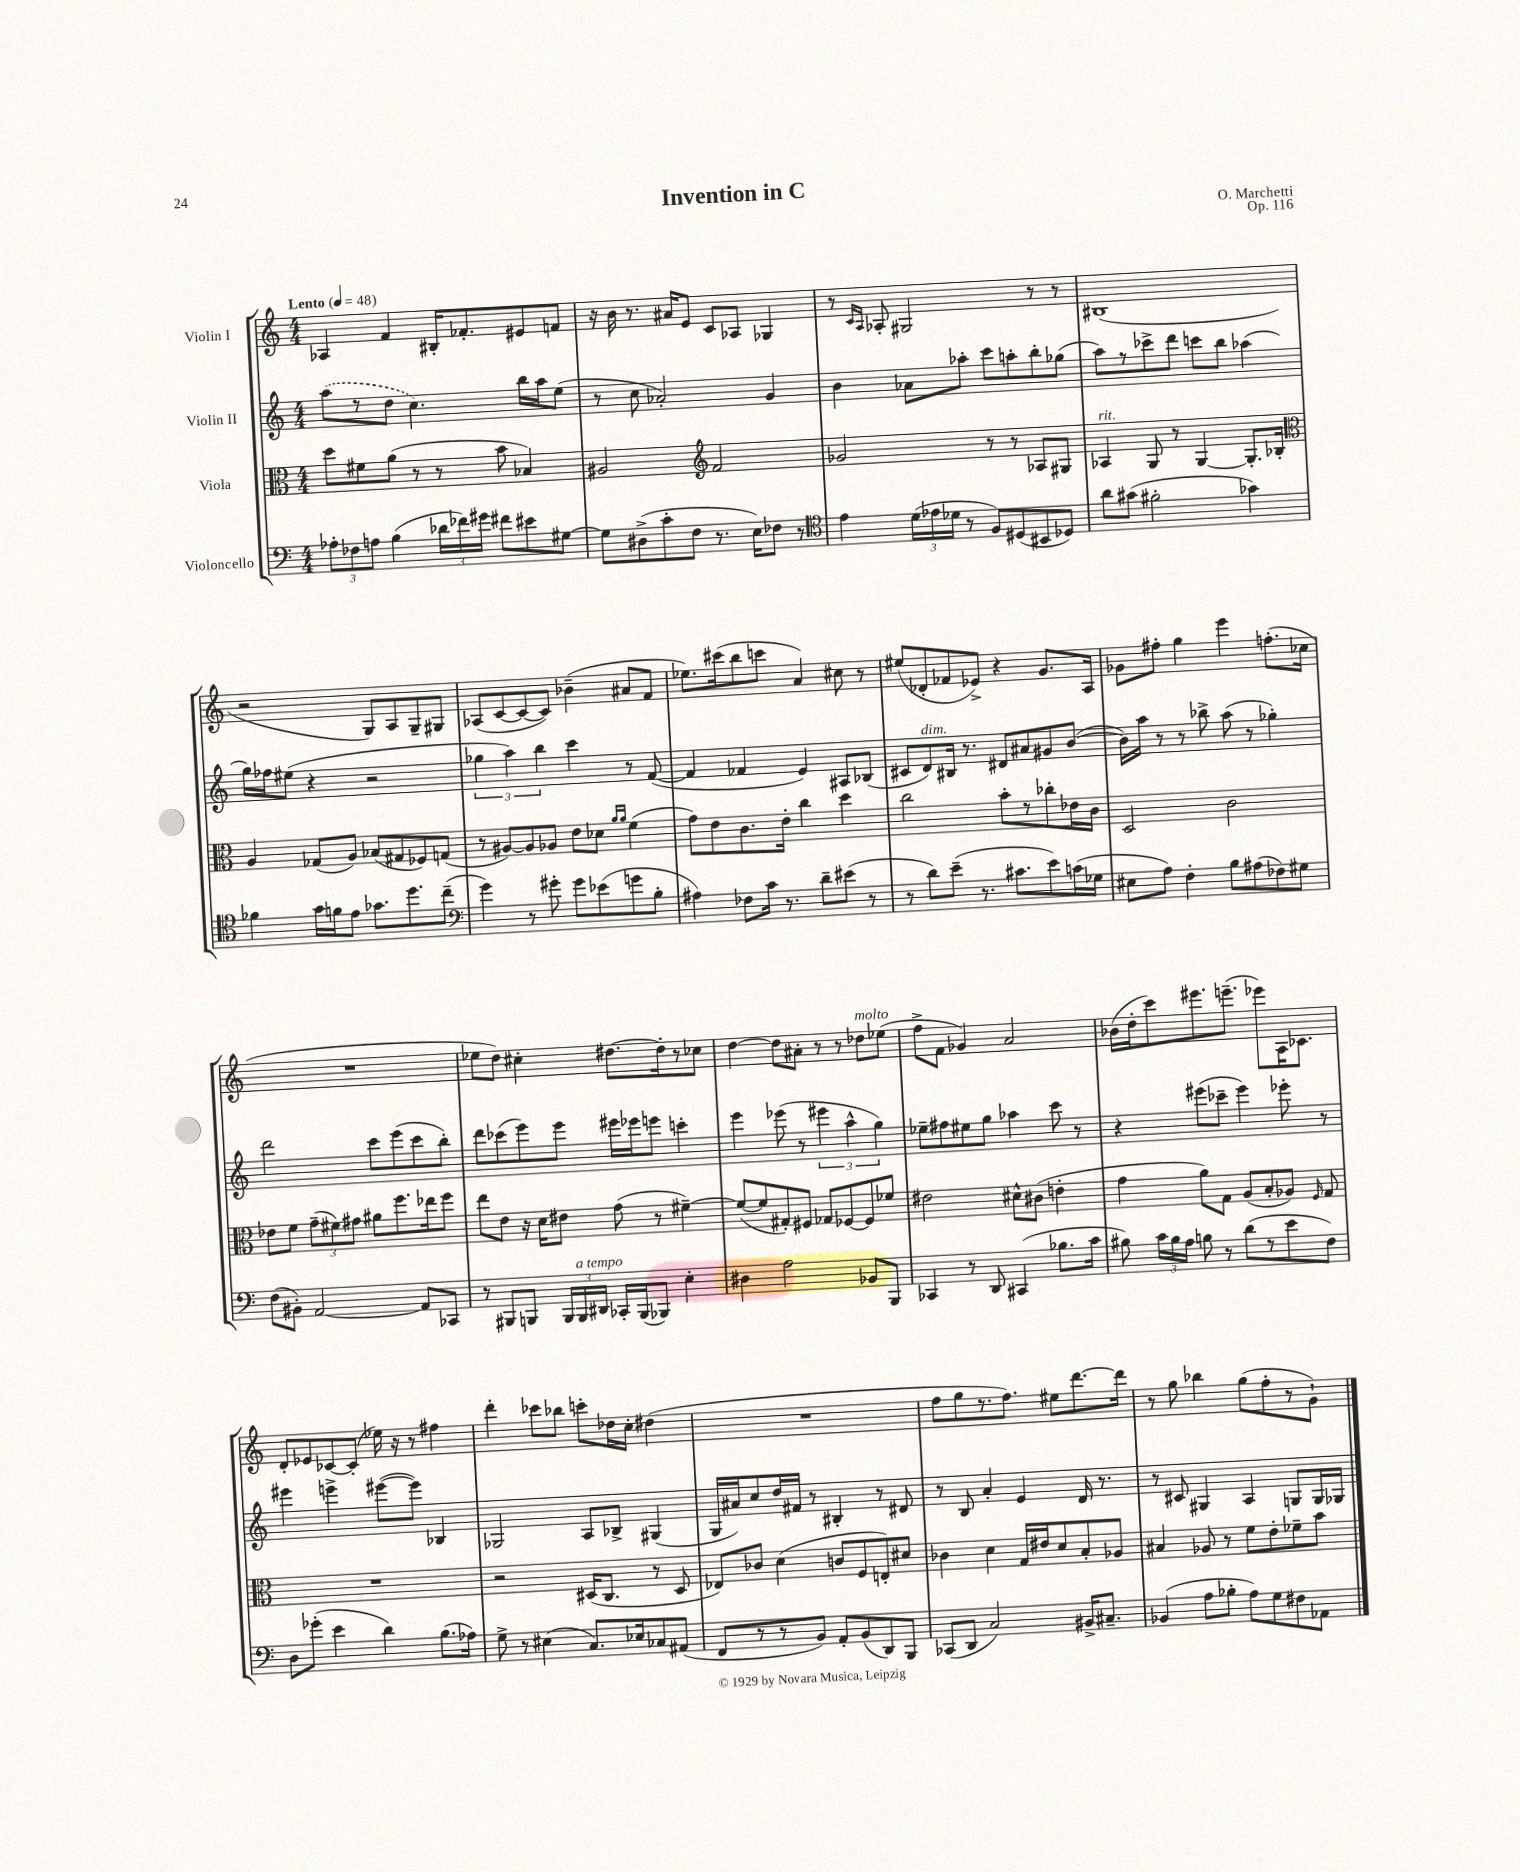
\header { title = "Invention in C" composer = "O. Marchetti" opus = "Op. 116" }
<<
\new StaffGroup <<
\new Staff = "s0" \with { instrumentName = "Violin I" } {
    \clef treble \key c \major \numericTimeSignature \time 4/4 \tempo "Lento" 4 = 48
    \autoBeamOff aes4 f'4 bis16[-. fes'8.-. eis'8 f'8] |
    r16 b'16 r8. ais'16[ e'8] c'8[ aes8] ges4 |
    r8 \grace { c'16[ a16] } aes8-. gis2 r8 r8 |
    bis1( |
    r2 g8[) a8 g8-- gis8] |
    aes8[( c'8~ c'8~ c'8]) bes'4--( ais'8[ f'8] |
    ees''8.[) cis'''16( b''8 c'''8] a'4) cis''8 r8 |
    eis''8[( des'8-. fes'8 ees'8]->) r4 g'8.[ a16] |
    ges'8[ fis''8]-. g''4 e'''4 f''8.[-.( ces''16] |
    R1 |
    ees''8[ d''8]) cis''4-. dis''8.[~ dis''16-. r8 ces''8] |
    d''4~ d''8[ ais'8]-. r8 r8 des''8[^\markup { \italic "molto" } ees''8]( |
    f''8[-> f'8] ges'4) a'2 |
    bes'16[( d''16-. c'''8) eis'''8. e'''8.]--( ees'''8[) a16 ces'8.] |
    d'8[-. ees'8 ces'8~ ces'8]-.( ees''16) r16 r8 fis''4 |
    d'''4-. ces'''8[ bes''8] c'''8[-. des''16 c''16]-. dis''4( |
    R1 |
    f''8[ g''8 r8. f''8.]) eis''8[ d'''8.~ d'''16] |
    r8 g''8 bes''4 g''8[( f''8-. r8 g'8]-!) \bar "|." |
}
\new Staff = "s1" \with { instrumentName = "Violin II" } {
    \clef treble \key c \major \numericTimeSignature \time 4/4
    \autoBeamOff \once \slurDashed a''8[( r8 d''8] c''4.) b''16[ a''16 e''8]( |
    r8 c''8 aes'2-.) g'4 |
    b'4 aes'8[ aes''8]-. c'''8[ a''8-. b''8-. ges''8]( |
    a''8[) r8 ces'''8-> d'''8] c'''8[ b''8] aes''4( |
    g''16[) fes''16 eis''8]( r4 r2 |
    \tuplet 3/2 { ges''4 a''4) b''4 } c'''4 r8 f'8~( |
    f'4 fes'4 e'4) ais8[ bes8]( |
    cis'8[ d'8^\markup { \italic "dim." }) bis16] r8. dis'8[ ais'8 gis'8 b'8]~( |
    b'16[) a''16] r8 r8 bes''8-> a''8( r8 ges''4-.) |
    d'''2 c'''8[ e'''8( c'''8 b''8]-.) |
    d'''8[ ces'''8( e'''8) e'''8] eis'''16[ ees'''16 e'''8] c'''4-. |
    e'''4 ees'''8( r8 \tuplet 3/2 { eis'''4 a''4-^ g''4) } |
    ees''8[-- fis''8 eis''8 g''8] aes''4 c'''8 r8 |
    r4 eis'''8[( ces'''8]-- eis'''4) ees'''8-. r8 |
    eis'''4 e'''4-> eis'''8[~( eis'''8]) bes4 |
    ges2 a8[ bes8]-> gis4( |
    g16[ ais'16) c''8 d''16 fis'16] r8 bis4-. r8 dis'8 |
    r8 b8 a'4-. e'4 d'16 r8. |
    r8 cis'8 gis4 a4 g8[ g16 ges16] \bar "|." |
}
\new Staff = "s2" \with { instrumentName = "Viola" } {
    \clef alto \key c \major \numericTimeSignature \time 4/4
    \autoBeamOff d''8[ fis'8 a'8]( r8 r8 b'8 bes4) |
    ais2 \clef treble f'2 |
    ges'2 r8 r8 aes8[ gis8] |
    aes4^\markup { \italic "rit." } g8 r8 g4~ g8.[-. bes16]-. |
    \clef alto a4 ges8[( a8]) bes8[( gis8 fes8) g8]( |
    r8 ais8[~) ais8 aes8] e'8[ des'8] \grace { a'16[ a'16] } f'4( |
    g'8[) e'8 c'8. e'16]-. c''4 d''4 |
    c''2 b'8[-. r8 ces''8-. ees'16 c'16] |
    d2 c'2 |
    ees'8[ f'8] \tuplet 3/2 { g'8[--( fis'8) gis'8] } ais'8[ f''8. ees''16 f''8] |
    e''8[ e'8] r16 d'16[ eis'8] g'8( r8 fis'4~--) |
    fis'8[~( fis'8 gis8-.) fis8] ges8[ fes8~ fes8 fes'8] |
    eis'2 dis'8[-^ cis'8]( e'4-. |
    g'4 a'8[) g8] a8[( b8-. aes8]) \grace { f16 } g8 |
    R1 |
    r2 dis16[( c8.] r8 dis8 |
    ees8[) ces'8] d'4( c'8[ f8 e8-.) dis'8] |
    ces'4 d'4 g16[ eis'16 d'8 b8-. aes8] |
    bis4 aes8 r8 f'8[ e'8-. fes'8-- b'8] \bar "|." |
}
\new Staff = "s3" \with { instrumentName = "Violoncello" } {
    \clef bass \key c \major \numericTimeSignature \time 4/4
    \autoBeamOff \tuplet 3/2 { aes8[-. fes8 a8] } b4( \tuplet 3/2 { des'16[ fes'16) gis'16] } fis'8[ eis'8 gis8]~ |
    gis8[ dis8->( c'8-. f8] r8. e16[) fes8] r8 |
    \clef tenor e'4 \tuplet 3/2 { d'16[( ees'16 des'16] } r8 f8[) dis8( bis,8 des8]) |
    a'8[ gis'8]( fis'2-. ges'4) |
    fes'4 g'16[ f'16 e'8] ges'8.[ d''8. c''8]--( |
    \clef bass g'4) r8 gis'8-. gis'8[ ees'8( g'8 b8]-. |
    ais4) fes8[ c'16] r8. d'8[-- eis'8]( r8 |
    r8 d'8[) e'8]--( r8. cis'8.[ e'8) c'16( ges16] |
    eis8[ a8]) f4-. b8[ ais8( fes8) gis8] |
    f8[( bis,8]-.) a,2~ a,8[ ces,8] |
    r8 bis,,8[ b,,8] \tuplet 3/2 { b,,16[ b,,16^\markup { \italic "a tempo" } dis,16] } ces,16[-. b,,16( bes,,8]) e4-. |
    dis4 a2 bes,8[ b,,8] |
    ces,4 r8 d,8 cis,4( bes8.[ c'16] |
    bis8) \tuplet 3/2 { c'16[ bis16 a16] } b8 r8 d'8[( r8 e'8 f8]) |
    d8[ ges'8]-.( e'4 d'4) b8.[( aes16]) |
    g8-> r8 eis4( c8.[) ees16 ces8 ais,8]( |
    f,8[ r8 r8 b,8]) a,8[-. b,8( d,8) b,,8] |
    ces,8[( d,8] c2) bis,16[-> cis8.]-- |
    bes,4( a8[ bes8]-. a8[) g8 fis8 aes,8] \bar "|." |
}
>>
>>
\layout { \context { \Score \remove "Bar_number_engraver" } }
